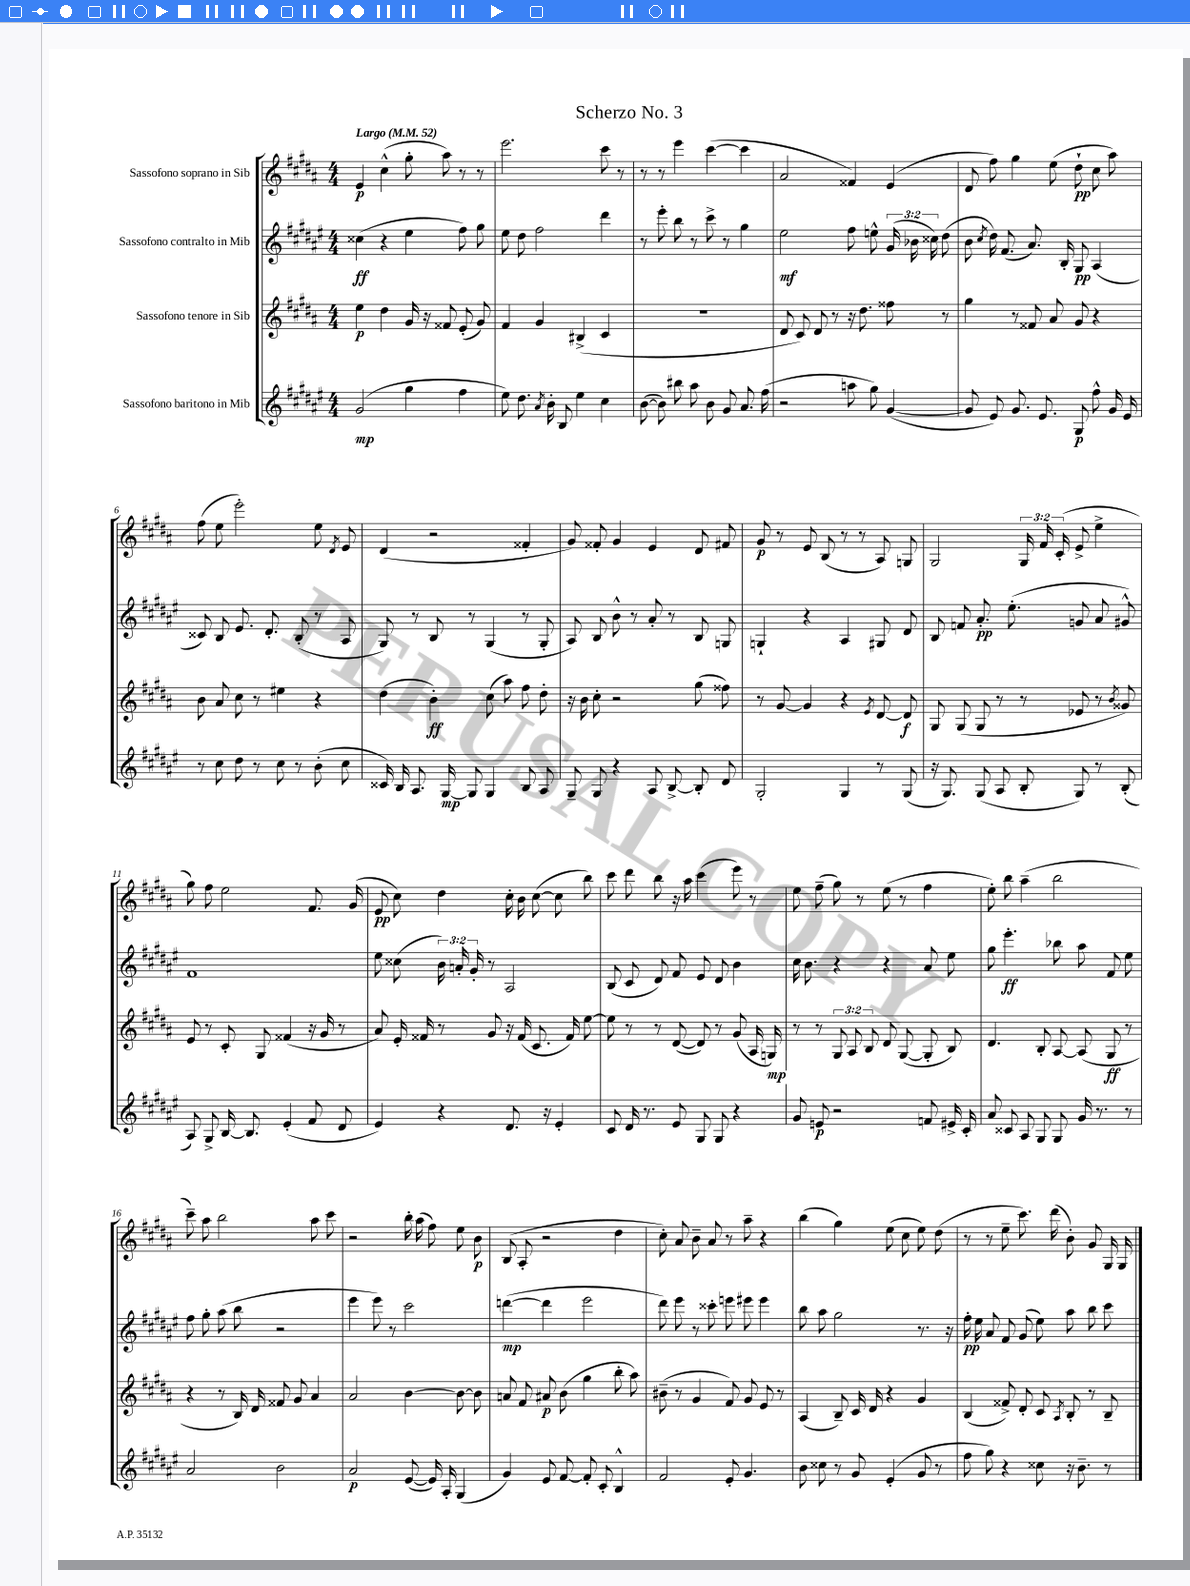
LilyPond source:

\header { title = "Scherzo No. 3" }
<<
\new StaffGroup <<
\new Staff = "s0" \with { instrumentName = "Sassofono soprano in Sib" } {
    \clef treble \key b \major \numericTimeSignature \time 4/4 \override Staff.TupletNumber.text = #tuplet-number::calc-fraction-text \tempo "Largo" 4 = 52
    \autoBeamOff e'4\p cis''4-^( gis''8-. ais''8) r8 r8 |
    e'''2. cis'''8 r8 |
    r8 r8 e'''4 cis'''4~( cis'''4 |
    ais'2 fisis'4) e'4( |
    dis'8 fis''8) gis''4 e''8( dis''8-!\pp cis''8 ais''8) |
    fis''8( e''8 e'''2-.) e''8 \acciaccatura { dis'8 } e'8 |
    dis'4( r2 fisis'4-. |
    gis'8) fisis'8-. gis'4 e'4 dis'8 fis'8 |
    gis'8\p r8 e'8 b8( r8 r8 ais8) g8 |
    gis2 \tuplet 3/2 { gis16 fis'16 cis'16-.( } e'8-> e''4-> |
    gis''8) fis''8 e''2 fis'8. gis'16( |
    e'8\pp cis''8) dis''4 cis''16-. b'16 cis''8~( cis''8 b''8) |
    cis'''8 dis'''8 b''8 r16 ais''16 cis'''4( e'''8) r8 |
    e''8 fis''8--( gis''8) r8 e''8( r8 fis''4 |
    e''8-.) b''8 ais''4--( b''2 |
    cis'''8--) ais''8 b''2 ais''8 cis'''8 |
    r2 b''16-. ais''16( fis''8) e''8 b'8\p |
    b8( ais8-. r2 dis''4 |
    cis''8-.) ais'8 b'8-- ais'8 r8 ais''8-- r4 |
    b''4( gis''4) e''8( cis''8 e''8) dis''8( |
    r8 r8 e''8-- cis'''8.) dis'''16( b'8-.) gis'8 gis16 gis16 \bar "|." |
}
\new Staff = "s1" \with { instrumentName = "Sassofono contralto in Mib" } {
    \clef treble \key fis \major \numericTimeSignature \time 4/4 \override Staff.TupletNumber.text = #tuplet-number::calc-fraction-text
    \autoBeamOff cisis''4\ff( r4 eis''4 fis''8) gis''8 |
    eis''8 dis''8 fis''2 dis'''4 |
    r8 eis'''8-. b''8 r8 cis'''8-> r8 gis''4 |
    eis''2\mf fis''8 e''8-^ \tuplet 3/2 { gis'16( bes'16 cisis''16) } dis''8( |
    b'8 \acciaccatura { cis''8 } dis''16) fis'8.( ais'8.) b16-. gis8\pp ais4( |
    cisis'8) b8 eis'8. dis'8.-. b8-.( r8 ais8 |
    gis8) r8 b8 r8 gis4( r8 gis8-. |
    ais8) b8 b'8-^ r8 ais'8-. r8 b8 g8 |
    g4-! r4 ais4 gis8 dis'8 |
    b8 f'8 ais'8.-.\pp eis''8.-.( g'8 ais'8 gis'8-^) |
    fis'1 |
    eis''8 cisis''8( \tuplet 3/2 { b'16) a'16-. gis'16-. } r8 ais2 |
    b8( cis'8 dis'8) fis'8 eis'8 dis'8 b'4 |
    cis''16 b'8. r4 r4 ais'8 eis''8 |
    gis''8 eis'''4.-.\ff bes''8 ais''8 fis'8 eis''8 |
    fis''8 gis''8-. ais''8( b''8 r2 |
    eis'''4 eis'''8) r8 cis'''2 |
    d'''4~\mp( d'''4 eis'''2 |
    dis'''8) eis'''8 r8 cisis'''8-. e'''8 eis'''8 eis'''4 |
    b''8 ais''8 gis''2 r8. r16 |
    fis''16-.\pp eis''16 ais'8 fis'8 gis'8( eis''8) ais''8 b''8 cis'''8 \bar "|." |
}
\new Staff = "s2" \with { instrumentName = "Sassofono tenore in Sib" } {
    \clef treble \key b \major \numericTimeSignature \time 4/4 \override Staff.TupletNumber.text = #tuplet-number::calc-fraction-text
    \autoBeamOff e''4\p dis''4 gis'16 r16 fisis'8 e'8-.( gis'8) |
    fis'4 gis'4 bis4->( cis'4 |
    r1 |
    dis'8 cis'8) dis'8 r8 r16 dis''8. fisis''8 r8 |
    gis''4 r8 fisis'8 ais'8 gis'8 r4 |
    b'8 ais'8 cis''8 r8 eis''4 r4 |
    dis''4( b'4-.\ff) cis''8( ais''8) fis''8 dis''8-. |
    r16 b'16 cis''8-. r2 gis''8( fisis''8) |
    r8 gis'8~ gis'4 r4 \acciaccatura { e'8 } dis'8~ dis'8\f |
    gis8 gis8( gis8 r8 r8 ees'8 r8 \acciaccatura { b'8 } gisis'8) |
    e'8 r8 cis'8-. gis8 fisis'4( r16 gis'16 r8 |
    ais'8) e'16-. fisis'16 r8 gis'8 r16 fisis'16( cis'8. fisis'16) e''8~ |
    e''8 r8 r8 dis'8~( dis'8) r8 gis'8( ais16 g16\mp) |
    r8 r8 \tuplet 3/2 { gis8 ais8 b8 } dis'8 gis8~( gis8-. b8) |
    dis'4. b8-. ais8~ ais8( gis8\ff r8 |
    r4 r8 b16) dis'16 fisis'8 gis'8 ais'4 |
    ais'2 b'4~ b'8~ b'8 |
    a'8 fis'8 ais'8\p b'8( gis''4 b''8-. ais''8) |
    bis'8--( r8 gis'4 fis'8) gis'8 e'8 r8 |
    ais4( b8--) cis'16 dis'16 r4 gis'4 |
    b4( fisis'8->) dis'8-. cis'8 \acciaccatura { ais8 } b8-. r8 b8-- \bar "|." |
}
\new Staff = "s3" \with { instrumentName = "Sassofono baritono in Mib" } {
    \clef treble \key fis \major \numericTimeSignature \time 4/4
    \autoBeamOff gis'2\mp( gis''4 fis''4 |
    eis''8) dis''8. \acciaccatura { ais'8 } b'16-. b8 eis''4 cis''4 |
    b'8~( b'8) bis''8 ais''8 b'8 gis'8 ais'8. fis''16( |
    r2 a''8 gis''8) gis'4~( |
    gis'8 eis'8) gis'8. eis'8. gis8\p fis''8-^ gis'16 eis'16 |
    r8 cis''8 dis''8 r8 cis''8 r8 b'8-.( cis''8 |
    cisis'16) b16 ais8. gis16~\mp gis8 gis4 b8 ais8 |
    gis8-- gis8 r4 ais8 b8~-> b8-. dis'8 |
    gis2-. gis4 r8 gis8( |
    r16 gis8.) gis8( ais8 b8-. gis8) r8 b8-.( |
    ais8) gis8-> b16~ b8. eis'4-.( fis'8 dis'8 |
    eis'4) r4 dis'8. r16 eis'4-. |
    cis'8 dis'16 r8. eis'8 gis8 gis8 r4 |
    gis'8 e'8\p r2 f'8 eis'16-> cis'16-. |
    ais'8 cisis'8 ais8 gis8 gis8 gis'16 r8. r8 |
    ais'2 b'2 |
    ais'2\p eis'8~( eis'16) ais16-. gis4( |
    gis'4) eis'8 fis'8~ fis'8-. cis'8-. b4-^ |
    fis'2 eis'8-. gis'4. |
    b'8 cisis''8 r8 gis'8 eis'4-.( gis'8 r8 |
    fis''8 gis''8) r4 cisis''8 r16 b'8.-- r8 \bar "|." |
}
>>
>>
